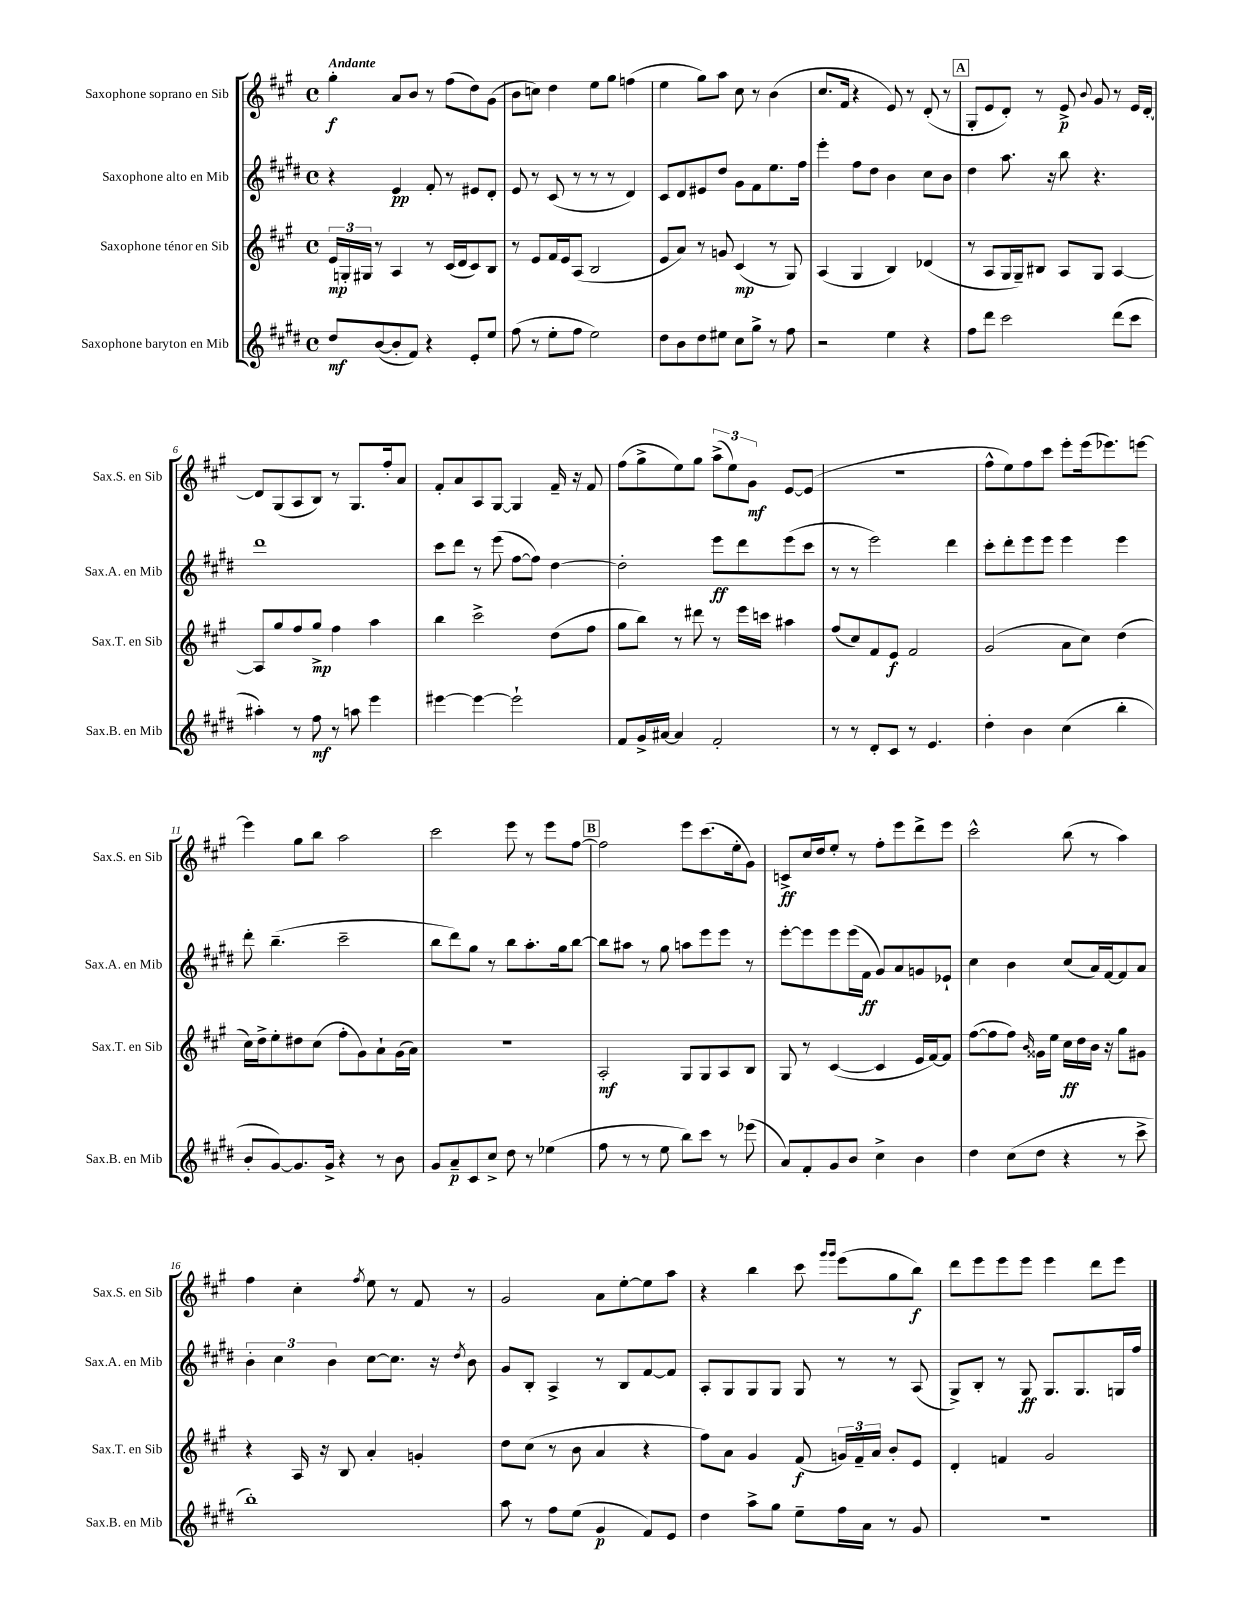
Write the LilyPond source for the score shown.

<<
\new StaffGroup <<
\new Staff = "s0" \with { instrumentName = "Saxophone soprano en Sib" shortInstrumentName = "Sax.S. en Sib" } {
    \clef treble \key a \major \defaultTimeSignature \time 4/4 \tempo "Andante"
    \autoBeamOff gis''4-.\f a'8[ b'8] r8 fis''8[( d''8) gis'8]( |
    b'8[ c''8]) d''4 e''8[ gis''8] f''4( |
    e''4 gis''8[) a''8] cis''8 r8 b'4( |
    cis''8.[ fis'16] r4 e'8) r8 d'8-.( r8 |
    \mark \markup { \box "A" } gis8[-. e'8 d'8]-.) r8 e'8->\p \appoggiatura { b'8 } gis'8 r8 e'16[ d'16]~-. |
    d'8[ gis8( a8 b8]) r8 gis8.[ fis''16-. a'8] |
    fis'8[-. a'8 a8 gis8]~ gis4 fis'16-- r16 fis'8 |
    fis''8[( gis''8-> e''8) gis''8] \tuplet 3/2 { a''8[->( e''8) gis'8]\mf } e'8[~ e'8]( |
    r1 |
    fis''8[-^ e''8) fis''8 cis'''8] e'''8[-. e'''16( ees'''8.) e'''8]~ |
    e'''4 gis''8[ b''8] a''2 |
    cis'''2 e'''8 r8 e'''8[ fis''8]~ |
    \mark \markup { \box "B" } fis''2 e'''8[ cis'''8.( e''16-. gis'8]) |
    c'8[->\ff cis''16 d''16 e''8]-. r8 fis''8[-. e'''8 d'''8-> e'''8] |
    cis'''2-^ b''8( r8 a''4) |
    fis''4 cis''4-. \acciaccatura { fis''8 } e''8 r8 fis'8 r8 |
    gis'2 a'8[ e''8~-. e''8 a''8] |
    r4 b''4 cis'''8 \grace { gis'''16[ gis'''16] } e'''8[( gis''8 b''8]\f) |
    d'''8[ e'''8 e'''8 e'''8] e'''4 d'''8[ e'''8] \bar "|." |
}
\new Staff = "s1" \with { instrumentName = "Saxophone alto en Mib" shortInstrumentName = "Sax.A. en Mib" } {
    \clef treble \key e \major \defaultTimeSignature \time 4/4
    \autoBeamOff r4 e'4\pp fis'8-. r8 eis'8[ dis'8]-. |
    e'8 r8 cis'8( r8 r8 r8 dis'4) |
    cis'8[ dis'8 eis'8 dis''8] gis'8[ fis'8 e''8. fis''16] |
    e'''4-. fis''8[ dis''8] b'4 cis''8[ b'8] |
    \mark \markup { \box "A" } dis''4 a''8. r16 b''8 r4. |
    dis'''1 |
    cis'''8[ dis'''8] r8 e'''8( fis''8[~ fis''8]) dis''4~ |
    dis''2-. e'''8[\ff dis'''8 e'''8( cis'''8] |
    r8 r8 e'''2) dis'''4 |
    cis'''8[-. dis'''8-. e'''8 e'''8] e'''4 e'''4 |
    dis'''8-. b''4.--( cis'''2-- |
    b''8[ dis'''8) gis''8] r8 b''8[ a''8.-. gis''16 b''8]~ |
    \mark \markup { \box "B" } b''8[ ais''8] r8 gis''8 a''8[ e'''8 e'''8] r8 |
    e'''8[~-. e'''8 e'''8 e'''16( fis'16]\ff gis'8[) a'8 g'8 ees'8]-! |
    cis''4 b'4 cis''8[( a'16) fis'16~ fis'8 a'8] |
    \tuplet 3/2 { b'4-. cis''4 b'4 } cis''8[~ cis''8.] r16 \acciaccatura { dis''8 } b'8 |
    gis'8[ b8]-. a4-> r8 b8[ fis'8~ fis'8] |
    a8[-. gis8 gis8 gis8] gis8 r8 r8 a8( |
    gis8[->) b8]-. r8 gis8\ff gis8.[ gis8. g16 fis''16] \bar "|." |
}
\new Staff = "s2" \with { instrumentName = "Saxophone ténor en Sib" shortInstrumentName = "Sax.T. en Sib" } {
    \clef treble \key a \major \defaultTimeSignature \time 4/4
    \autoBeamOff \tuplet 3/2 { e'16[\mp g16-. gis16] } r8 a4 r8 cis'16[( d'16 cis'8) b8] |
    r8 e'8[ fis'16 e'16 a8]( b2 |
    e'8[ a'8]) r8 g'8 cis'4\mp( r8 gis8) |
    a4( gis4 b4) des'4( |
    \mark \markup { \box "A" } r8 a8[ gis16 gis16--) bis8] a8[ gis8] a4~ |
    a8[ gis''8 fis''8 gis''8]->\mp fis''4 a''4 |
    b''4 cis'''2-> d''8[( fis''8] |
    gis''8[ b''8]) r8 dis'''8 r8 e'''16[ c'''16] ais''4 |
    fis''8[( cis''8) fis'8 e'8]\f fis'2 |
    gis'2( a'8[ cis''8]) d''4( |
    cis''16[) d''16-> e''8-. dis''8 cis''8]( fis''8[-. gis'8) a'8-! gis'16( a'16]) |
    r1 |
    \mark \markup { \box "B" } a2-.\mf gis8[ gis8 a8 b8] |
    gis8 r8 cis'4~( cis'4 e'16[ fis'16~) fis'8] |
    fis''8[~( fis''8 fis''8]) \grace { b'16 } gisis'16[ e''16] cis''16[\ff d''16 b'16] r16 gis''8[ gis'8] |
    r4 a16 r16 b8 a'4-. g'4-. |
    d''8[ cis''8]( r8 b'8 a'4 r4 |
    fis''8[) a'8] gis'4 fis'8\f( \tuplet 3/2 { g'16[) fis'16-- a'16] } b'8[-. e'8] |
    d'4-. f'4 gis'2 \bar "|." |
}
\new Staff = "s3" \with { instrumentName = "Saxophone baryton en Mib" shortInstrumentName = "Sax.B. en Mib" } {
    \clef treble \key e \major \defaultTimeSignature \time 4/4
    \autoBeamOff dis''8[\mf b'8~( b'8-. fis'8]) r4 e'8[-. e''8] |
    fis''8( r8 e''8[-. fis''8] e''2) |
    dis''8[ b'8 dis''8 eis''8] cis''8[ gis''8]-> r8 fis''8 |
    r2 e''4 r4 |
    \mark \markup { \box "A" } fis''8[ dis'''8] cis'''2 dis'''8[( cis'''8] |
    ais''4-.) r8 fis''8\mf r8 a''8 e'''4 |
    eis'''4~ eis'''4~ eis'''2-! |
    fis'8[ gis'16-> ais'16]~ ais'4 fis'2-. |
    r8 r8 dis'8[-. cis'8] r8 e'4. |
    dis''4-. b'4 cis''4( b''4-. |
    b'8[-. gis'8~) gis'8. gis'16]-> r4 r8 b'8 |
    gis'8[ a'8--\p cis'8 cis''8]-> dis''8 r8 ees''4( |
    \mark \markup { \box "B" } fis''8 r8 r8 e''8 b''8[) cis'''8] r8 ees'''8( |
    a'8[) fis'8-. gis'8 b'8] cis''4-> b'4 |
    dis''4 cis''8[( dis''8] r4 r8 cis'''8-> |
    b''1-.) |
    a''8 r8 fis''8[ e''8]( gis'4\p fis'8[) e'8] |
    dis''4 a''8[-> gis''8] e''8[-- fis''16 a'16] r8 gis'8 |
    r1 \bar "|." |
}
>>
>>
